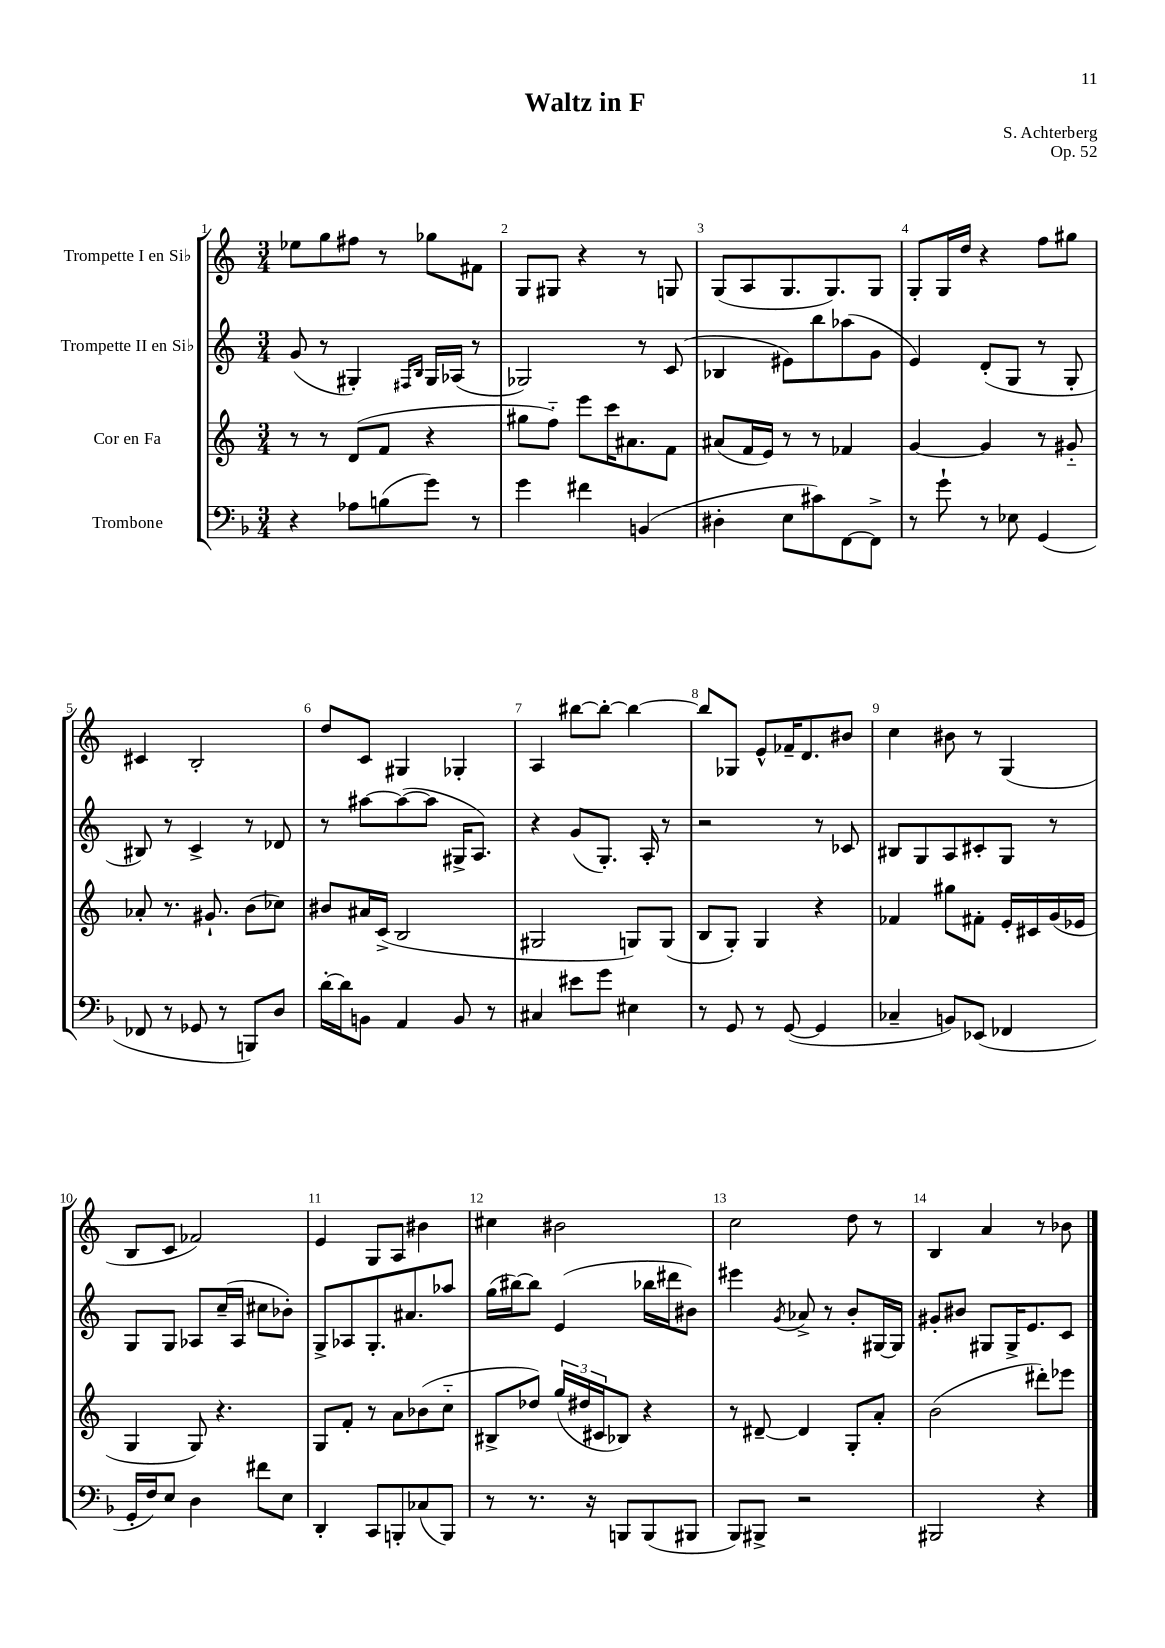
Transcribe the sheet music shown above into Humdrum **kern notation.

**kern	**kern	**kern	**kern
*staff4	*staff3	*staff2	*staff1
*clefF4	*clefG2	*clefG2	*clefG2
*k[b-]	*k[]	*k[]	*k[]
*M3/4	*M3/4	*M3/4	*M3/4
4r	8r	(8g	8ee-
.	8r	8r	8gg
8A-	(8d	4G#')	8ff#
(8B	8f	.	8r
.	.	16qqF#	.
.	.	16qqB	.
8g)	4r	16G#	8gg-
.	.	(16A-	.
8r	.	8r	8f#
=	=	=	=
4g	8gg#	2G-)	8G
.	8ff'~)	.	8G#
4f#	8eee	.	4r
.	16ccc	.	.
.	8.a#	.	.
(4BB	.	8r	8r
.	8f	(8c	8G
=	=	=	=
4D#'	(8a#	4B-	(8G
.	16f	.	8A
.	16e)	.	.
8E	8r	8e#)	8.G
8c#)	8r	8bb	.
.	.	.	8.G)
[8FF	4f-	(8aa-	.
8FF^]	.	8g	8G
=	=	=	=
8r	[4g	4e)	8G'
8g`	.	.	16G
.	.	.	16dd
8r	4g]	(8d'	4r
8E-	.	8G	.
(4GG	8r	8r	8ff
.	8g#'~	8G'	8gg#
=	=	=	=
8FF-	8a-'	8B#)	4c#
8r	8.r	8r	.
8GG-	.	4c^	2B'
.	8.g#`	.	.
8r	.	.	.
8BBB)	(8b	8r	.
8D	8cc-)	8d-	.
=	=	=	=
[16d'	8b#	8r	8dd
16d]	.	.	.
8BB	16a#	[8aa#	8c
.	(16c^	.	.
4AA	2B	(8aa#_	4G#
.	.	8aa#]	.
8BB	.	16G#^	4G-'
.	.	8.A)	.
8r	.	.	.
=	=	=	=
4C#	2G#	4r	4A
8e#	.	(8g	[8bb#
8g	.	8.G')	8bb#'_
4E#	8G)	.	4bb#_
.	.	16A'	.
.	(8G	8r	.
=	=	=	=
8r	8B	2r	8bb#]
8GG	8G')	.	8G-
8r	4G	.	8e^^
([8GG	.	.	16f-~
.	.	.	8.d
4GG]	4r	8r	.
.	.	8c-	8b#
=	=	=	=
4C-~	4f-	8B#	4cc
.	.	8G	.
8BB)	8gg#	8A	8b#
(8EE-	8f#'	8c#'	8r
4FF-	16e'	8G	(4G
.	16c#	.	.
.	(16g	8r	.
.	16e-	.	.
=	=	=	=
16GG'	4G	8G	8B
16F)	.	.	.
8E	.	8G	8c
4D	8G)	8A-	2f-)
.	4.r	(16cc~	.
.	.	16A-	.
8f#	.	8cc#	.
8E	.	8b-')	.
=	=	=	=
4DD'	8G	8G^	4e
.	8f'	8A-	.
8CC	8r	8.G'	8G
8BBB'	8a	.	8A
.	.	8.a#	.
(8C-	(8b-	.	4b#
8BBB)	8cc'~	8aa-	.
=	=	=	=
8r	8B#^	(16gg	4cc#
.	.	[16bb#)	.
8.r	8dd-)	8bb#]	.
.	(24gg	(4e	2b#
.	24dd#	.	.
16r	.	.	.
.	24c#	.	.
8BBB	8B-)	.	.
(8BBB	4r	16bb-	.
.	.	16ddd#	.
8BBB#	.	8b#)	.
=	=	=	=
8BBB-)	8r	4eee#	2cc
8BBB#^	[8d#~	.	.
.	.	8qg	.
2r	4d#]	8a-^	.
.	.	8r	.
.	8G'	8b'	8dd
.	8a'	[16G#	8r
.	.	16G#]	.
=	=	=	=
2BBB#	(2b	8g#'	4B
.	.	8b#	.
.	.	8G#	4a
.	.	16G#^	.
.	.	8.e	.
4r	8ddd#')	.	8r
.	8eee-	8c	8b-
==	==	==	==
*-	*-	*-	*-
